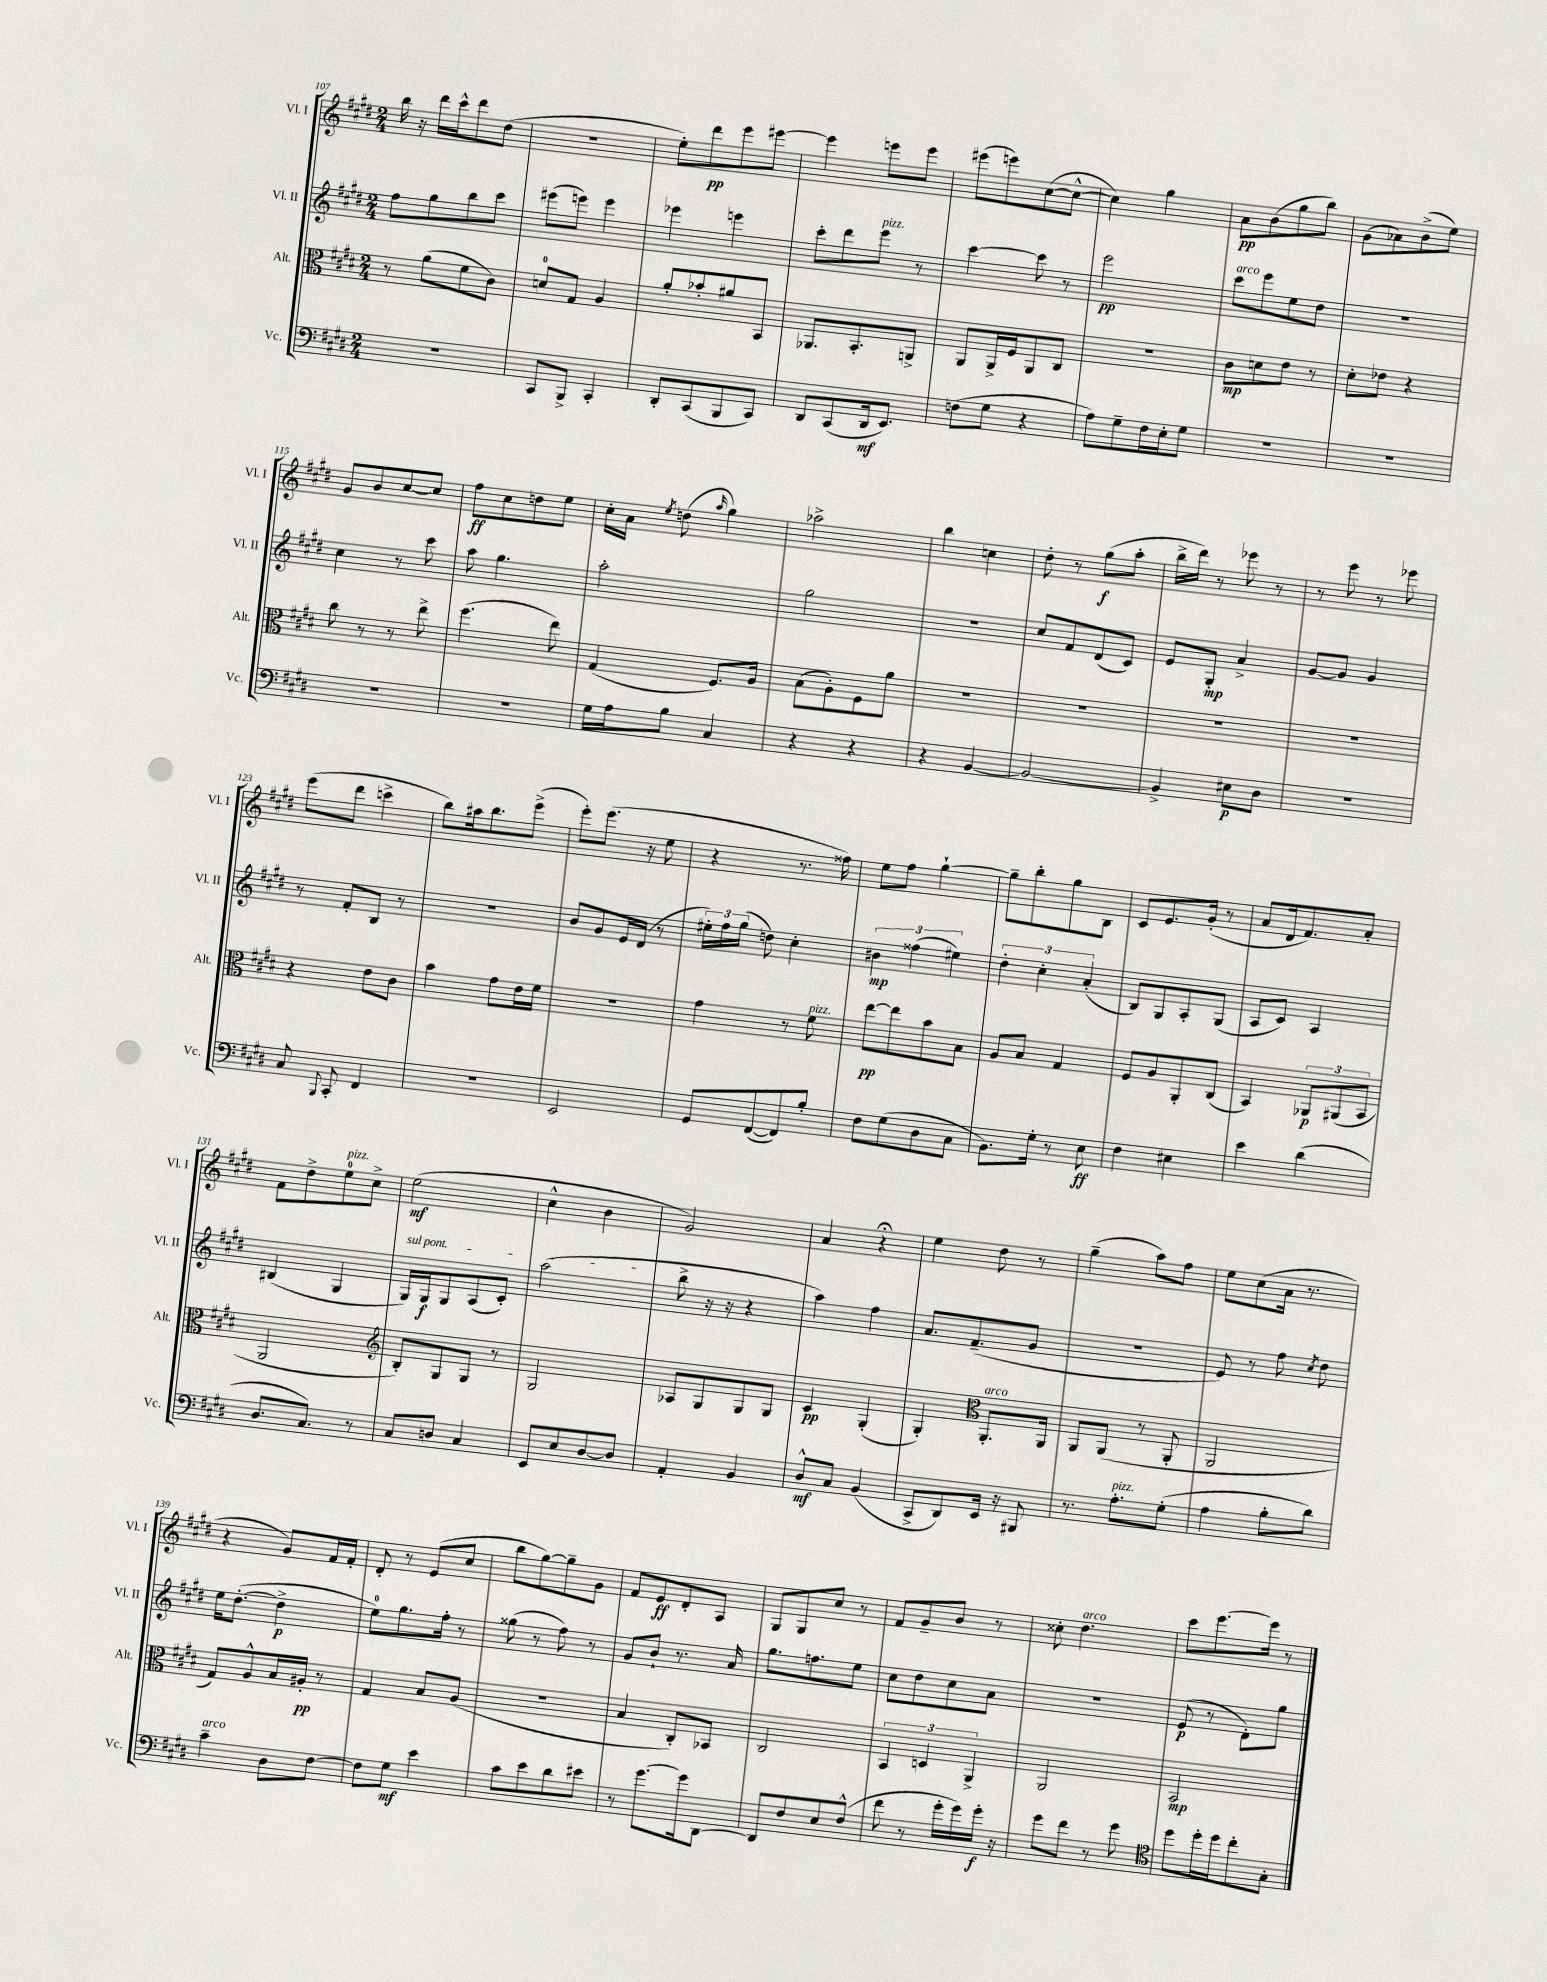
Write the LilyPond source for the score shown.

<<
\new StaffGroup <<
\new Staff = "s0" \with { instrumentName = "Vl. I" shortInstrumentName = "Vl. I" } {
    \clef treble \key e \major \numericTimeSignature \time 2/4
    \autoBeamOff b''16 r16 dis'''16[ cis'''16-^ dis'''8 dis''8]( |
    R2 |
    e''8[-.) dis'''8\pp e'''8 eis'''8]~ |
    eis'''4 e'''8[ e'''8] |
    eis'''8[( e'''8) cis''8~( cis''8]~-^ |
    cis''4) gis''4 |
    a'8[\pp b'8( gis''8 b''8]) |
    gis'8[( aes'8) b'8->( e''8]) |
    gis'8[ b'8 cis''8~ cis''8] |
    fis''8[\ff cis''8 d''8 e''8] |
    cis''16[-. a'16] \acciaccatura { e''8 } d''8( \grace { a''16 } gis''4) |
    aes''2-> |
    b''4 c''4 |
    dis''8-. r8 gis''8[\f( a''8]-. |
    b''16[-> dis'''16]) r8 ees'''8 r8 |
    r8 e'''8 r8 ees'''8 |
    e'''8[( dis'''8] c'''4-> |
    b''8[) ais''16 b''8. e'''8]->( |
    e'''8[-.) e'''8.]( r16 e''8 |
    r4 r8. fisis''16) |
    e''8[ fis''8] gis''4~-! |
    gis''8[-- b''8-. gis''8 b8] |
    cis'8[ e'8. gis'16]-.( r8 |
    a'8[ dis'16 fis'8.) a'8]-. |
    fis'8[ dis''8-> e''8-0^\markup { \italic "pizz." } cis''8]-> |
    e''2\mf( |
    cis''4-^ b'4 |
    gis'2) |
    a'4 r4\fermata |
    e''4 dis''8 r8 |
    gis''4--( a''8[) fis''8] |
    e''8[ cis''8( a'16] r8. |
    r4 gis'8[) fis'16 fis'16]-. |
    dis'8-. r8 e'8[( cis''8] |
    b''8[ gis''8~) gis''8-- gis'8] |
    fis'8[ e'8\ff dis'8-. a8] |
    gis8[ gis8 cis''8] r8 |
    fis'8[ gis'8-- b'8] r8 |
    cisis''8-. dis''4.^\markup { \italic "arco" } |
    cis'''8[ e'''8.~ e'''16] r8 \bar "|." |
}
\new Staff = "s1" \with { instrumentName = "Vl. II" shortInstrumentName = "Vl. II" } {
    \clef treble \key e \major \numericTimeSignature \time 2/4
    \autoBeamOff fis''8[ gis''8 b''8 cis'''8] |
    eis'''8[( e'''8]) e'''4 |
    ees'''4 e'''4 |
    cis'''8[-. dis'''8 e'''8]^\markup { \italic "pizz." } r8 |
    cis'''4~ cis'''8 r8 |
    e'''2\pp |
    cis'''8[^\markup { \italic "arco" } e'''8 e''8 dis''8] |
    r2 |
    cis''4 r8 cis'''8 |
    a''8 gis''4. |
    a''2-. |
    gis''2 |
    R2 |
    cis''8[ fis'8 dis'8( cis'8]) |
    e'8[ gis8]-.\mp a'4-> |
    gis'8[~ gis'8] gis'4 |
    r8 fis'8[-. b8] r8 |
    R2 |
    b'8[ gis'8 e'16 dis'16]( r8 |
    \tuplet 3/2 { eis''16[-.) fis''16 gis''16]( } d''8) cis''4-. |
    \tuplet 3/2 { bis'4\mp fisis''4( eis''4) } |
    \tuplet 3/2 { dis''4-. cis''4-. a'4-.( } |
    b8[) gis8 a8-. gis8]( |
    a8[ cis'8]) a4 |
    bis4( gis4 |
    \once \override TextSpanner.bound-details.left.text = \markup { \italic "sul pont." } gis16[\startTextSpan) gis16\f gis8 a8( cis'8]-.) |
    a''2\stopTextSpan( |
    b''8-> r16 r16 r4 |
    a''4) fis''4 |
    a'8.[ fis'8.--( gis'8] |
    R2 |
    e'8) r8 fis''8 \acciaccatura { cis''8 } dis''8 |
    e''16[ dis''8.]~-.( dis''4->\p |
    e''8[-0) gis''8. fis''16]-. r8 |
    gisis''8( r8 fis''8) r8 |
    gis'8[ b'8]-! r8. a'16 |
    gis''8.[ f''8. e''8] |
    cis''8[ dis''8 cis''8 a'8] |
    R2 |
    e'8\p( r8 dis'8[-.) gis''8] \bar "|." |
}
\new Staff = "s2" \with { instrumentName = "Alt." shortInstrumentName = "Alt." } {
    \clef alto \key e \major \numericTimeSignature \time 2/4
    \autoBeamOff r8 a'8[( fis'8 cis'8]) |
    d'8[-0 gis8] a4 |
    a'8[-. bes'8-. ais'8 b,8] |
    aes,8.[ b,8.-. a,8]-> |
    a,8[ a,16-> fis16 a,8 cis8] |
    r2 |
    cis'8[\mp d'8 e'8] r8 |
    dis'8[-. ees'8] r4 |
    cis''8 r8 r8 e''8-> |
    fis''4.( e''8) |
    gis4( fis8.[) a16] |
    b8[( a8-.) fis8 a'8] |
    R2 |
    R2 |
    R2 |
    R2 |
    r4 e'8[ cis'8] |
    b'4 gis'8[ e'16 fis'16] |
    r2 |
    gis'4 r8 fis'8^\markup { \italic "pizz." } |
    e''8[~\pp e''8 b'8 b8] |
    a8[ b8] gis4 |
    fis8[ a8 a,8-. cis8]( |
    b,4) \tuplet 3/2 { aes,8[\p ais,8( b,8] } |
    a,2 |
    \clef treble b8[-.) gis8 gis8] r8 |
    gis2 |
    aes8[ gis8 gis8 gis8] |
    cis'4\pp gis4-.( |
    gis4-.) \clef alto a,8.[-.^\markup { \italic "arco" } a,16] |
    a,8[ a,8]( r8 a,8-. |
    a,2 |
    gis8[) a8-^ b16 ais16]-.\pp r8 |
    gis4 b8[ a8]( |
    r2 |
    b4 cis8[-.) bes,8] |
    cis2 |
    \tuplet 3/2 { b,4 d4 a,4-> } |
    a,2 |
    b,2\mp \bar "|." |
}
\new Staff = "s3" \with { instrumentName = "Vc." shortInstrumentName = "Vc." } {
    \clef bass \key e \major \numericTimeSignature \time 2/4
    \autoBeamOff r2 |
    cis,8[ b,,8]-> cis,4-. |
    dis,8[-. cis,8( b,,8 cis,8]) |
    dis,8[ cis,8( dis,16\mf e,8.]) |
    f8[( gis8] r4 |
    a8[) gis8-- fis16 e16-. gis8] |
    R2 |
    R2 |
    R2 |
    R2 |
    gis16[ a16 b8] cis4 |
    r4 r4 |
    r4 b,4~ |
    b,2~ |
    b,4-> eis8[\p dis8] |
    R2 |
    cis8 \appoggiatura { b,,8 } cis,8-. fis,4 |
    r2 |
    e,2 |
    gis,8[ fis,8~( fis,8) b8]-. |
    fis8[ gis8( dis8 cis8] |
    b,8.[) gis16]-. r8 e8\ff |
    fis4 eis4 |
    e'4 dis'4( |
    dis8.[ cis8.]) r8 |
    cis8[ d8] cis4 |
    e,8[ e8 dis8~ dis8] |
    a,4-. b,4 |
    dis8[-^\mf cis8] b,4( |
    cis,8[-> dis,8) e,16] r16 bis,,8 |
    r8. a8.[-.^\markup { \italic "pizz." } gis8]-.( |
    a4 b8[-. dis'8]) |
    cis'4--^\markup { \italic "arco" } dis8[ fis8]~ |
    fis8[ gis8]\mf e'4 |
    cis'8[ e'8 dis'8 eis'8] |
    r8 gis'8.[~ gis'16 dis,8]~ |
    dis,8[ fis8 e8 fis8]-^( |
    fis'8 r8 gis'16[-. gis'16) gis'16]-.\f r16 |
    gis'8[ fis'8] r8 gis'8 |
    \clef tenor dis''8[ dis''16-. dis''16 cis''8-. gis8]-. \bar "|." |
}
>>
>>
\layout { \context { \Score currentBarNumber = #107 } }
